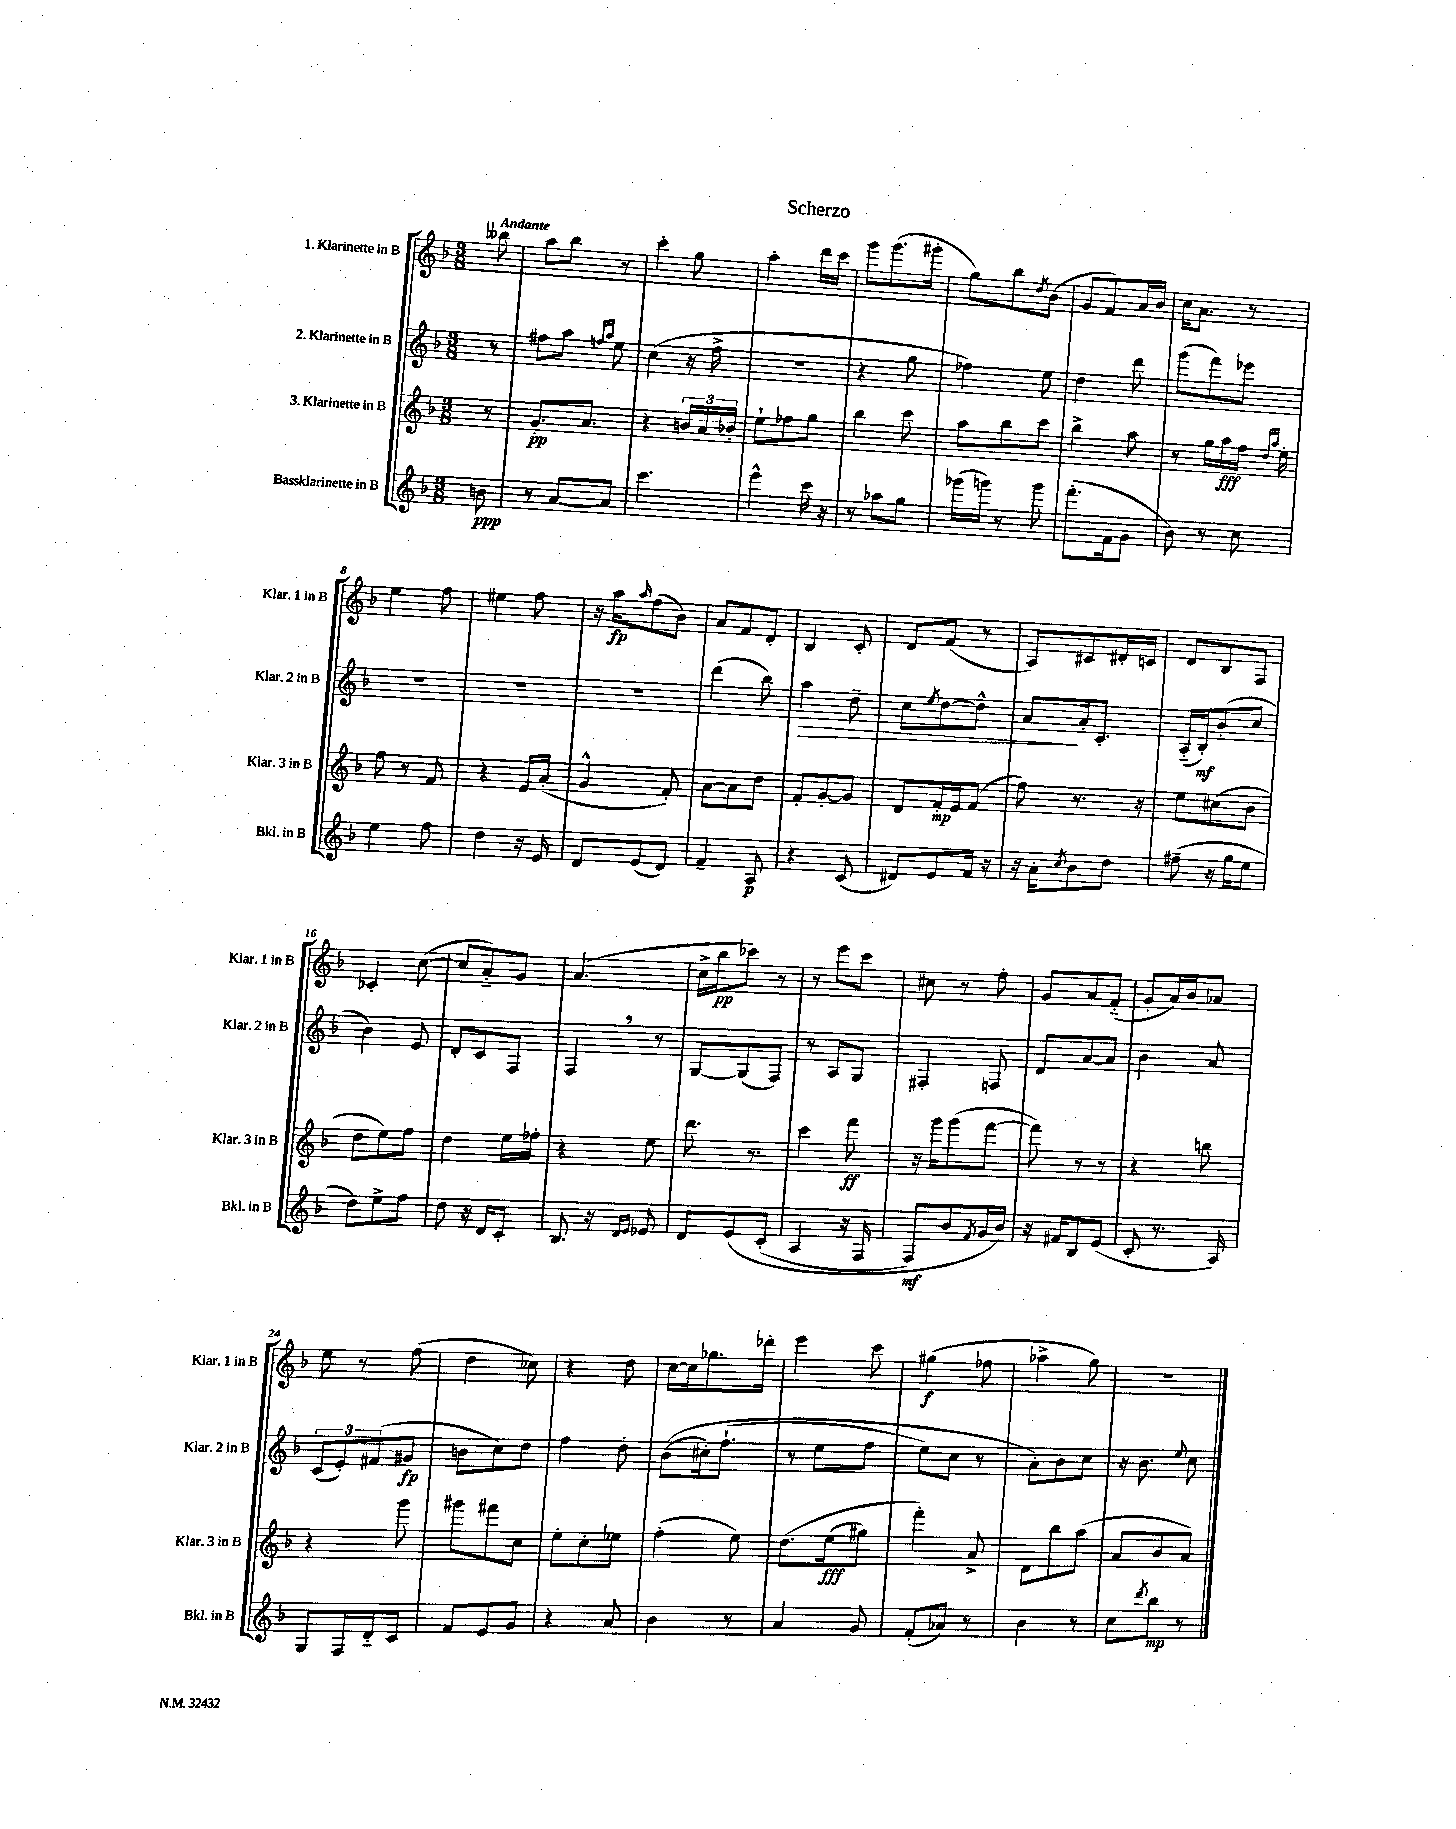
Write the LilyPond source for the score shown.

\header { title = "Scherzo" }
<<
\new StaffGroup <<
\new Staff = "s0" \with { instrumentName = "1. Klarinette in B" shortInstrumentName = "Klar. 1 in B" } {
    \clef treble \key f \major \numericTimeSignature \time 3/8 \partial 8 \tempo "Andante"
    beses''8 |
    a''8 bes''8 r8 |
    c'''4-. g''8 |
    a''4-. d'''16 c'''16 |
    g'''8 g'''8.( gis'''16-. |
    g''8) bes''8 \acciaccatura { d''8 } bes'8( |
    g'8 f'8) a'16 bes'16 |
    c''16 a'8. r8 |
    e''4 f''8 |
    eis''4 f''8 |
    r16 a''16\fp \grace { a''16 } f''8( bes'8) |
    a'8 f'8 d'8-. |
    bes4 c'8-. |
    d'8 f'8( r8 |
    a8) cis'8 dis'16-. c'16 |
    d'8 bes8 f8 |
    ces'4-. c''8~( |
    c''8 a'8-_) g'8 |
    a'4.( |
    c''16-> bes''16\pp ces'''8) r8 |
    r8 e'''8 c'''8 |
    cis''8 r8 f''8-. |
    g'8 a'8 f'8-_( |
    g'8-. a'16) bes'16 aes'8 |
    e''8 r8 f''8( |
    d''4 ces''8) |
    r4 d''8 |
    c''16~ c''16 ges''8. des'''16-. |
    e'''4 c'''8 |
    gis''4\f( fes''8 |
    aes''4-> g''8) |
    R4. \bar "|." |
}
\new Staff = "s1" \with { instrumentName = "2. Klarinette in B" shortInstrumentName = "Klar. 2 in B" } {
    \clef treble \key f \major \numericTimeSignature \time 3/8 \partial 8
    r8 |
    fis''8 a''8 \grace { f''16 a''16 } e''8 |
    c''4( r16 f''16-> |
    r4. |
    r4 g''8 |
    fes''4) e''8 |
    d''4 d'''8 |
    g'''8( f'''8) ees'''8 |
    R4. |
    R4. |
    R4. |
    d'''4( bes''8) |
    a''4\> d''8-- |
    c''8 \acciaccatura { e''8 } d''8~ d''8-^ |
    a'8\! a'16-. c'8.-. |
    a16-_( bes16-.\mf) bes'8-.( c''8 |
    bes'4) e'8 |
    d'8-. c'8 f8 |
    f4 \breathe r8 |
    g8~ g8( f8) |
    r8 a8 g8 |
    fis4-. f8 |
    d'8 a'8~ a'8 |
    bes'4 a'8 |
    \tuplet 3/2 { c'8( e'8-.) fis'8( } gis'8\fp |
    b'8 c''8) d''8 |
    f''4 d''8-. |
    bes'8(\( cis''16-.) f''8.-!( |
    r8 e''8 f''8 |
    e''8) c''8 r8 |
    a'8-.\) bes'8 c''8 |
    r16 bes'8. \appoggiatura { e''8 } c''8 \bar "|." |
}
\new Staff = "s2" \with { instrumentName = "3. Klarinette in B" shortInstrumentName = "Klar. 3 in B" } {
    \clef treble \key f \major \numericTimeSignature \time 3/8 \partial 8
    r8 |
    g'8.-.\pp a'8. |
    r4 \tuplet 3/2 { b'16 a'16 bes'16-. } |
    e''8-! fes''8 g''8 |
    bes''4 c'''8 |
    a''8 bes''8 c'''8 |
    bes''4-> a''8 |
    r8 g''16 a''16\fff f''16 \grace { d''16 a''16 } e''16-. |
    f''8 r8 f'8 |
    r4 e'16 a'16-.( |
    g'4-^ f'8-.) |
    a'8~ a'8 d''8 |
    f'8-. g'8~-. g'8 |
    d'8 f'16-.\mp e'16 f'8( |
    f''8) r8. r16 |
    e''8 cis''8( bes'8 |
    d''8 e''8) f''8 |
    d''4 e''16 fes''16-. |
    r4 e''8 |
    d'''8. r8. |
    c'''4 f'''8\ff |
    r16 g'''16 g'''8( f'''8~ |
    f'''8) r8 r8 |
    r4 b''8 |
    r4 g'''8 |
    gis'''8 fis'''8 c''8 |
    e''8-. c''8-. ees''8 |
    f''4-.( e''8) |
    d''8.\( e''16\fff( gis''8) |
    f'''4-.\) a'8-> |
    d'8 bes''8 a''8( |
    a'8 bes'8 a'8) \bar "|." |
}
\new Staff = "s3" \with { instrumentName = "Bassklarinette in B" shortInstrumentName = "Bkl. in B" } {
    \clef treble \key f \major \numericTimeSignature \time 3/8 \partial 8
    b'8\ppp |
    r8 a'8~ a'8 |
    c'''4. |
    e'''4-^ c'''16 r16 |
    r8 aes''8 g''8 |
    ges'''16( g'''16) r8 g'''8 |
    f'''8.-.( f'16 g'8 |
    bes'8) r8 c''8 |
    e''4 f''8 |
    d''4 r16 e'16 |
    d'8 e'8( d'8) |
    f'4-- a8\p |
    r4 c'8( |
    dis'8) e'8 f'16 r16 |
    r16 a'16-. \acciaccatura { c''8 } bes'8 d''8 |
    fis''8--( r16 g''16 e''8 |
    d''8) e''8-> f''8 |
    d''8 r16 d'16 c'8-. |
    bes8. r16 \grace { d'16 e'16 } ees'8 |
    d'8 e'8\( c'8-.( |
    a4 r16 f16 |
    f8\mf) bes'8 \acciaccatura { f'8 } g'16 bes'16\) |
    r16 fis'16 bes8 e'8( |
    c'8-. r8. a16) |
    g8 f16 d'16-_ c'8 |
    f'8 e'8 g'8 |
    r4 a'8 |
    bes'4 r8 |
    a'4 g'8 |
    f'8-.( aes'8) r8 |
    bes'4 r8 |
    c''8 \acciaccatura { d'''8 } bes''8\mp r8 \bar "|." |
}
>>
>>
